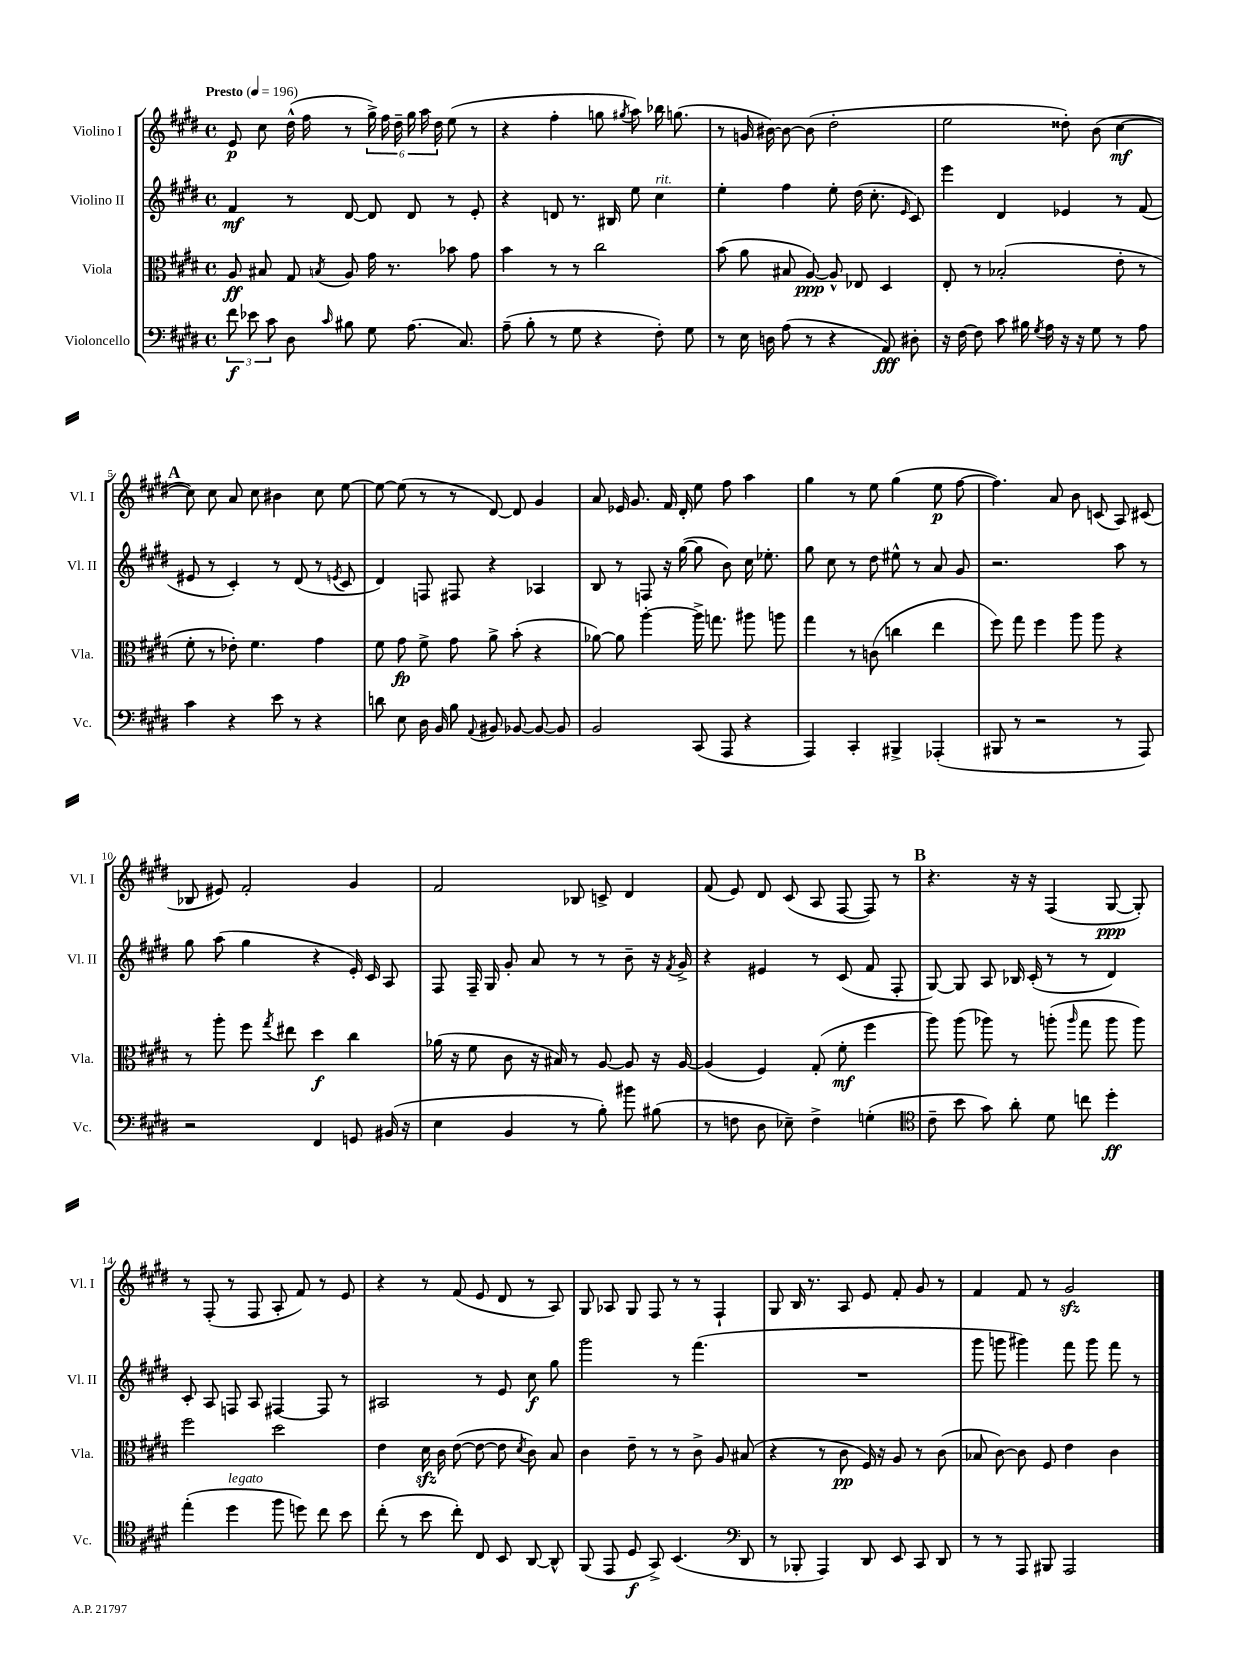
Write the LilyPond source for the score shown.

<<
\new StaffGroup <<
\new Staff = "s0" \with { instrumentName = "Violino I" shortInstrumentName = "Vl. I" } {
    \clef treble \key e \major \defaultTimeSignature \time 4/4 \tempo "Presto" 4 = 196
    \autoBeamOff e'8\p cis''8 dis''16-^( fis''16 r8 \tuplet 6/4 { gis''16->) fis''16 dis''16-- gis''16 a''16 dis''16 } e''8( r8 |
    r4 fis''4-. g''8 \acciaccatura { gis''8 } a''8) bes''16 g''8.( |
    r8 g'16 bis'16~) bis'8~ bis'8( dis''2-. |
    e''2 disis''8-.) b'8( cis''4~\mf |
    \mark \markup { \bold "A" } cis''8) cis''8 a'8 cis''8 bis'4 cis''8 e''8~ |
    e''8~ e''8( r8 r8 dis'8~) dis'8 gis'4 |
    a'8 ees'16 gis'8. fis'16 dis'16-. e''8 fis''8 a''4 |
    gis''4 r8 e''8 gis''4( e''8\p fis''8~ |
    fis''4.) a'8 b'8 c'8( a8) cis'8( |
    bes8 eis'8) fis'2-. gis'4 |
    fis'2 bes8 c'8-> dis'4 |
    fis'8( e'8) dis'8 cis'8( a8 fis8~ fis8) r8 |
    \mark \markup { \bold "B" } r4. r16 r16 fis4( gis8~\ppp gis8-.) |
    r8 fis8-.( r8 fis8 a8-. fis'8) r8 e'8 |
    r4 r8 fis'8( e'8 dis'8 r8 a8) |
    gis8 aes8 gis8 fis8 r8 r8 fis4-! |
    gis8 b16 r8. a8 e'8 fis'8-. gis'8 r8 |
    fis'4 fis'8 r8 gis'2\sfz \bar "|." |
}
\new Staff = "s1" \with { instrumentName = "Violino II" shortInstrumentName = "Vl. II" } {
    \clef treble \key e \major \defaultTimeSignature \time 4/4
    \autoBeamOff fis'4\mf r8 dis'8~ dis'8 dis'8 r8 e'8-. |
    r4 d'8 r8. bis16 e''8 cis''4^\markup { \italic "rit." } |
    e''4-. fis''4 e''8-. dis''16( cis''8.-. \grace { e'16 } cis'8) |
    e'''4 dis'4 ees'4 r8 fis'8( |
    \mark \markup { \bold "A" } eis'8 r8 cis'4-.) r8 dis'8( r8 \acciaccatura { e'8 } cis'8 |
    dis'4) f8 fis8 r4 aes4 |
    b8 r8 f8 r16 gis''16~( gis''8 b'8) cis''16 ees''8.-. |
    gis''8 cis''8 r8 dis''8 eis''8-^ r8 a'8 gis'8 |
    r2. a''8 r8 |
    gis''8 a''8( gis''4 r4 e'16-.) cis'16 a8 |
    fis8 fis16-- gis16 gis'8-. a'8 r8 r8 b'8-- r16 \acciaccatura { fis'8 } gis'16-> |
    r4 eis'4 r8 cis'8( fis'8 fis8-. |
    \mark \markup { \bold "B" } gis8~) gis8 a8 bes16 cis'16-.( r8 r8 dis'4) |
    cis'8-. a8 f8 a8 fis4~ fis8 r8 |
    ais2 r8 e'8 cis''8\f gis''8 |
    gis'''2 r8 fis'''4.( |
    R1 |
    gis'''8 g'''8 gis'''4) fis'''8 gis'''8 fis'''8 r8 \bar "|." |
}
\new Staff = "s2" \with { instrumentName = "Viola" shortInstrumentName = "Vla." } {
    \clef alto \key e \major \defaultTimeSignature \time 4/4
    \autoBeamOff a8\ff bis8 gis8 \acciaccatura { b8 } a8 gis'16 r8. bes'8 gis'8 |
    b'4 r8 r8 cis''2 |
    b'8( a'8 bis8 a8~\ppp) a8-^ ees8 dis4 |
    e8-. r8 bes2-.( e'8-. r8 |
    \mark \markup { \bold "A" } fis'8-. r8 ees'8-.) fis'4. gis'4 |
    fis'8 gis'8\fp fis'8-> gis'8 a'8-> b'8-.( r4 |
    aes'8~) aes'8 a''4~-. a''16-> g''8. ais''8 a''8 |
    gis''4 r8 c'8( c''4 e''4 |
    fis''8) gis''8 fis''4 a''8 a''8 r4 |
    r8 a''8-. fis''8 \acciaccatura { gis''8 } eis''8 dis''4\f cis''4 |
    aes'16( r16 fis'8 cis'8 r16 bis16) r8 a8~ a8 r16 a16~ |
    a4( fis4) gis8-.( fis'8-.\mf fis''4 |
    \mark \markup { \bold "B" } a''8) a''8( aes''8) r8 a''8-.( \grace { a''16 } gis''8 a''8 a''8) |
    fis''2 dis''2 |
    e'4 dis'16\sfz cis'16 e'8~( e'8~ e'8 \acciaccatura { dis'8 } cis'8) b8 |
    cis'4 e'8-- r8 r8 cis'8-> a8 bis8( |
    r4 r8 cis'8\pp fis16) r16 a8 r8 cis'8( |
    bes8 cis'8~) cis'8 fis8 e'4 cis'4 \bar "|." |
}
\new Staff = "s3" \with { instrumentName = "Violoncello" shortInstrumentName = "Vc." } {
    \clef bass \key e \major \defaultTimeSignature \time 4/4
    \autoBeamOff \tuplet 3/2 { fis'8\f ees'8 cis'8 } dis8 \grace { cis'16 } bis8 gis8 a8.( cis8.) |
    a8--( b8-. r8 gis8 r4 fis8-.) gis8 |
    r8 e16 d16 a8( r8 r4 a,8\fff) dis8-. |
    r16 fis16~ fis8 cis'8 bis16 \acciaccatura { gis8 } a16 r16 r16 gis8 r8 a8 |
    \mark \markup { \bold "A" } cis'4 r4 e'8 r8 r4 |
    d'8 e8 dis16 b,16 b8 \appoggiatura { a,8 } bis,8 bes,8~ bes,8~ bes,8 |
    b,2 cis,8( a,,8 r4 |
    a,,4) cis,4-. bis,,4-> aes,,4-.( |
    bis,,8 r8 r2 r8 a,,8) |
    r2 fis,4 g,8 bis,16( r16 |
    e4 b,4 r8 b8-.) bis'8 bis8( |
    r8 f8 dis8 ees8--) f4-> g4-.( |
    \mark \markup { \bold "B" } \clef tenor cis'8-- b'8 gis'8) a'8-. dis'8 c''8 dis''4-.\ff |
    e''4-.( dis''4^\markup { \italic "legato" } fis''8 d''8) cis''8 b'8 |
    cis''8-.( r8 b'8 cis''8-.) cis8 b,8 a,8~ a,8-^ |
    fis,8( e,8 dis8\f gis,8->) b,4.( \clef bass dis,8 |
    r8 bes,,8-. a,,4) dis,8 e,8 cis,8 dis,8 |
    r8 r8 a,,8 bis,,8 a,,2 \bar "|." |
}
>>
>>
